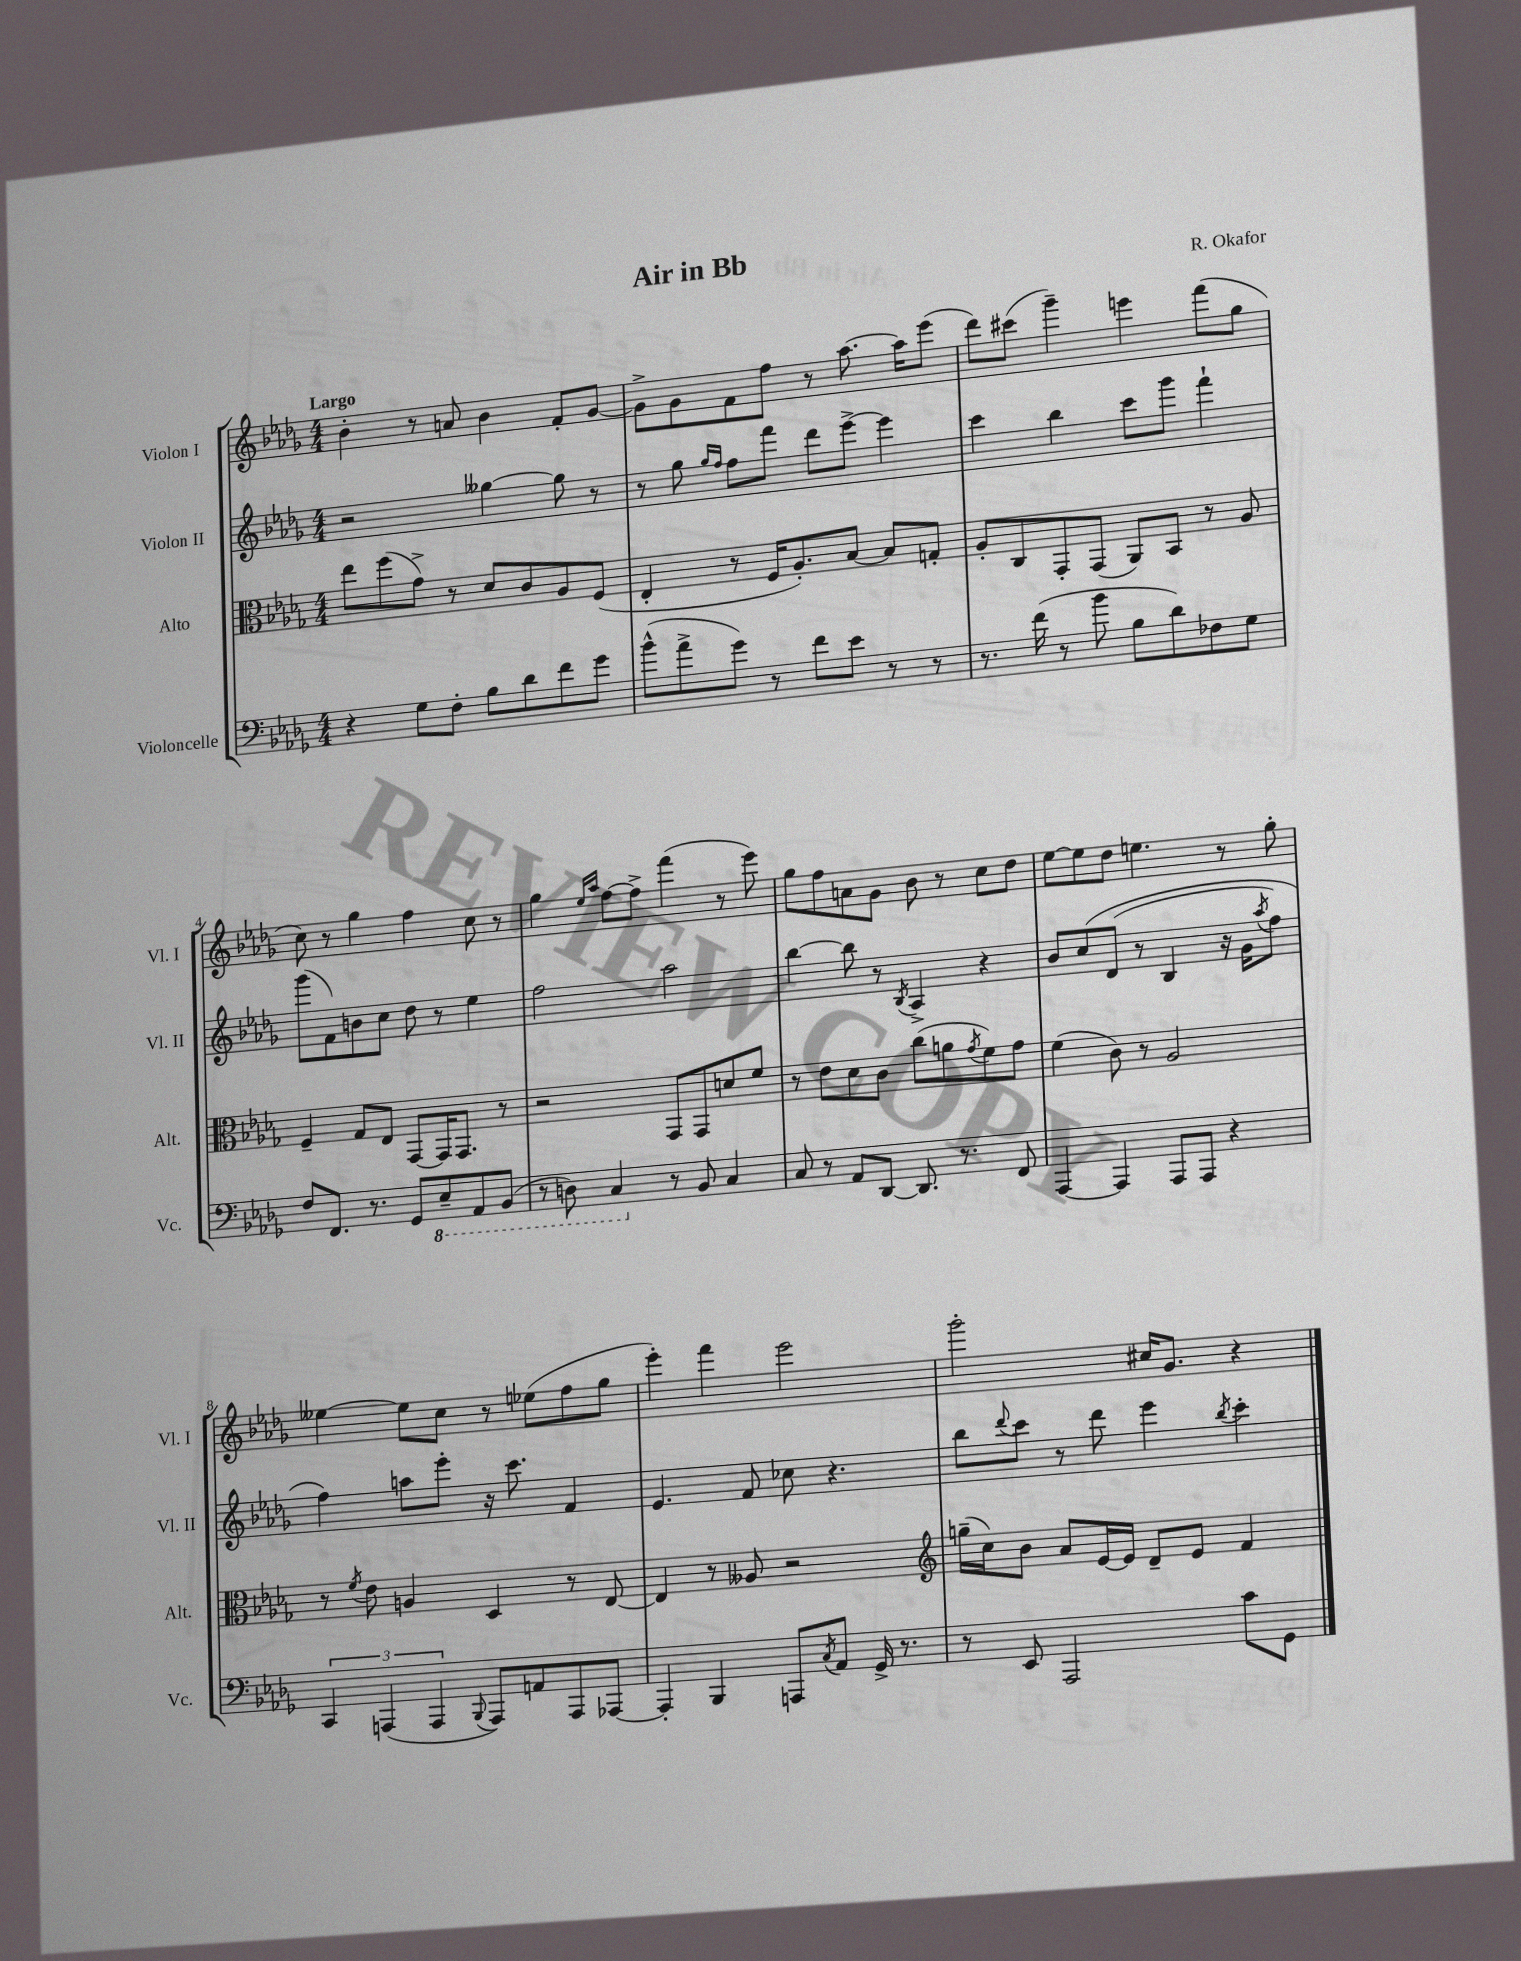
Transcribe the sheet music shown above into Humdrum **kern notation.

**kern	**kern	**kern	**kern
*part4	*part3	*part2	*part1
*staff4	*staff3	*staff2	*staff1
*I"Violoncelle	*I"Alto	*I"Violon II	*I"Violon I
*I'Vc.	*I'Alt.	*I'Vl. II	*I'Vl. I
*clefF4	*clefC3	*clefG2	*clefG2
*k[b-e-a-d-g-]	*k[b-e-a-d-g-]	*k[b-e-a-d-g-]	*k[b-e-a-d-g-]
*M4/4	*M4/4	*M4/4	*M4/4
=1	=1	=1	=1
!	!	!	!LO:TX:a:B:t=Largo
4r	8ee-\L	2r	4b-'\
.	(8ff\	.	.
8G-\L	8g-^\J)	.	8r
8F'\J	8r	.	8an/
8B-\L	8d-/L	[4gg--X\	4b-\
8d-\	8c/	.	.
8f\	8A-/	8gg--\]	8f'/L
8g-\J	(8F/J	8r	[8g-/J
=2	=2	=2	=2
(8b-^^\L	4E-'/	8r	8g-^\L]
8a-^\	.	8gg-\	8g-\
.	.	16qqgg-/LL	.
.	.	16qqff/JJ	.
8g-\J)	8r	8ff\L	8f\
8r	16F/KL	8fff\J	8ff\J
.	8.A-'/)	.	.
8f\L	.	8ddd-\L	8r
8e-\J	[8B-/J	[8eee-^\J	[8.aa-\
8r	8B-/L]	4eee-\]	.
.	.	.	16aa-\KL]
8r	8Gn'/J	.	(8eee-\J
=3	=3	=3	=3
8.r	8A-'/L	4ccc\	8ddd-\L)
.	8C/	.	(8ccc#X\J
(16f\	.	.	.
8r	8GG-'/	4bb-\	4ggg-~\)
8b-\	(8GG-/J	.	.
8B-\L	8AA-/L)	8ccc\L	4eeen\
8d-\)	8BB-/J	8ggg-\J	.
8F-X\	8r	4fff`\	(8fff\L
8G-\J	8A-/	.	8gg-\J
!!LO:LB:g=z
=4	=4	=4	=4
8F/L	4F~/	(8ggg-\L	8cc\)
8.FF/J	.	8f\)	8r
.	8G-/L	8bn\	4gg-\
8.r	.	.	.
.	8E-/J	8cc\J	.
8GG-/L	[8GG-/L	8dd-\	4ff\
*8ba	*	*	*
8EE-~/	16GG-/K]	8r	.
.	8.GG-/J	.	.
8AAA-/	.	4ee-\	8cc\
(8BBB-/J	8r	.	8r
=5	=5	=5	=5
8r	2r	2ff\	4gg-\
8DDn\)	.	.	.
.	.	.	16qqee-/LL
.	.	.	16qqaa-/JJ
4CC/	.	.	[8ff\L
.	.	.	8ff^\J]
*X8ba	*	*	*
8r	8GG-/L	2aa-\	(4fff\
8BB-/	8GG-/	.	.
4C/	8dn/	.	8r
.	8f/J	.	8eee-\)
=6	=6	=6	=6
8C/	8r	[4bb-\	8gg-\L
8r	8e-\L	.	8ff\
8AA-/L	8d-\	8bb-\]	8an\
[8DD-/J	8c\J	8r	8g-\J
.	.	8qB-/	.
8.DD-/]	(8cc\L	4A-^/	8b-\
.	8an\	.	8r
8.r	.	.	.
.	8qg-/	.	.
.	8f\)	4r	8cc\L
8FF/	8g-\J	.	8dd-\J
=7	=7	=7	=7
[4AAA-/	(4f\	8b-/L	[8ee-\L
.	.	(8cc/	8ee-\]
4AAA-/]	8c\)	(8d-/J	8dd-\J
.	8r	8r	4.een\
8AAA-/L	2A-/	4B-/	.
8AAA-/J	.	.	.
4r	.	16r	8r
.	.	16g-\KL	.
.	.	8qaa-/	.
.	.	8ff\J)	8gg-'\
!!LO:LB:g=z
=8	=8	=8	=8
6CC/	8r	4ff\)	[4ee--X\
.	8qf/	.	.
.	8e-\	.	.
(6AAAn/	.	.	.
.	4An/	8aan\L	8ee--\L]
6AAA/	.	.	.
.	.	8eee-'\J	8cc\J
8qqBBB-/	.	.	.
8AAA/L)	4D-/	16r	8r
.	.	8.ccc\	.
8AAn/	.	.	(8ee-X\L
8AAA/	8r	4f/	8ff\
[8AAA-X/J	[8E-/	.	8gg-\J
=9	=9	=9	=9
4AAA-'/]	4E-/]	4.e-/	4eee-'\)
4BBB-/	8r	.	4fff\
.	8A--X/	8f/	.
8AAAn/L	2r	8cc-X\	2eee-\
8qC/	.	.	.
8AA-/J	.	4.r	.
16GG-^/	.	.	.
8.r	.	.	.
=10	=10	=10	=10
*	*clefG2	*	*
8r	(16ggn~\LL	8bb-\L	2ggg-'\
.	16cc\J)	.	.
.	.	8qqddd-/	.
8EE-/	8b-\J	8ccc\J	.
2AAA-/	8a-/L	8r	.
.	[16e-/L	8ddd-\	.
.	16e-/JJ]	.	.
.	8d-~/L	4eee-\	16cc#X/KL
.	.	.	8.g-/J
.	8e-/J	.	.
.	.	8qbb-/	.
8c\L	4f/	4ccc'\	4r
8GG-\J	.	.	.
==	==	==	==
*-	*-	*-	*-
